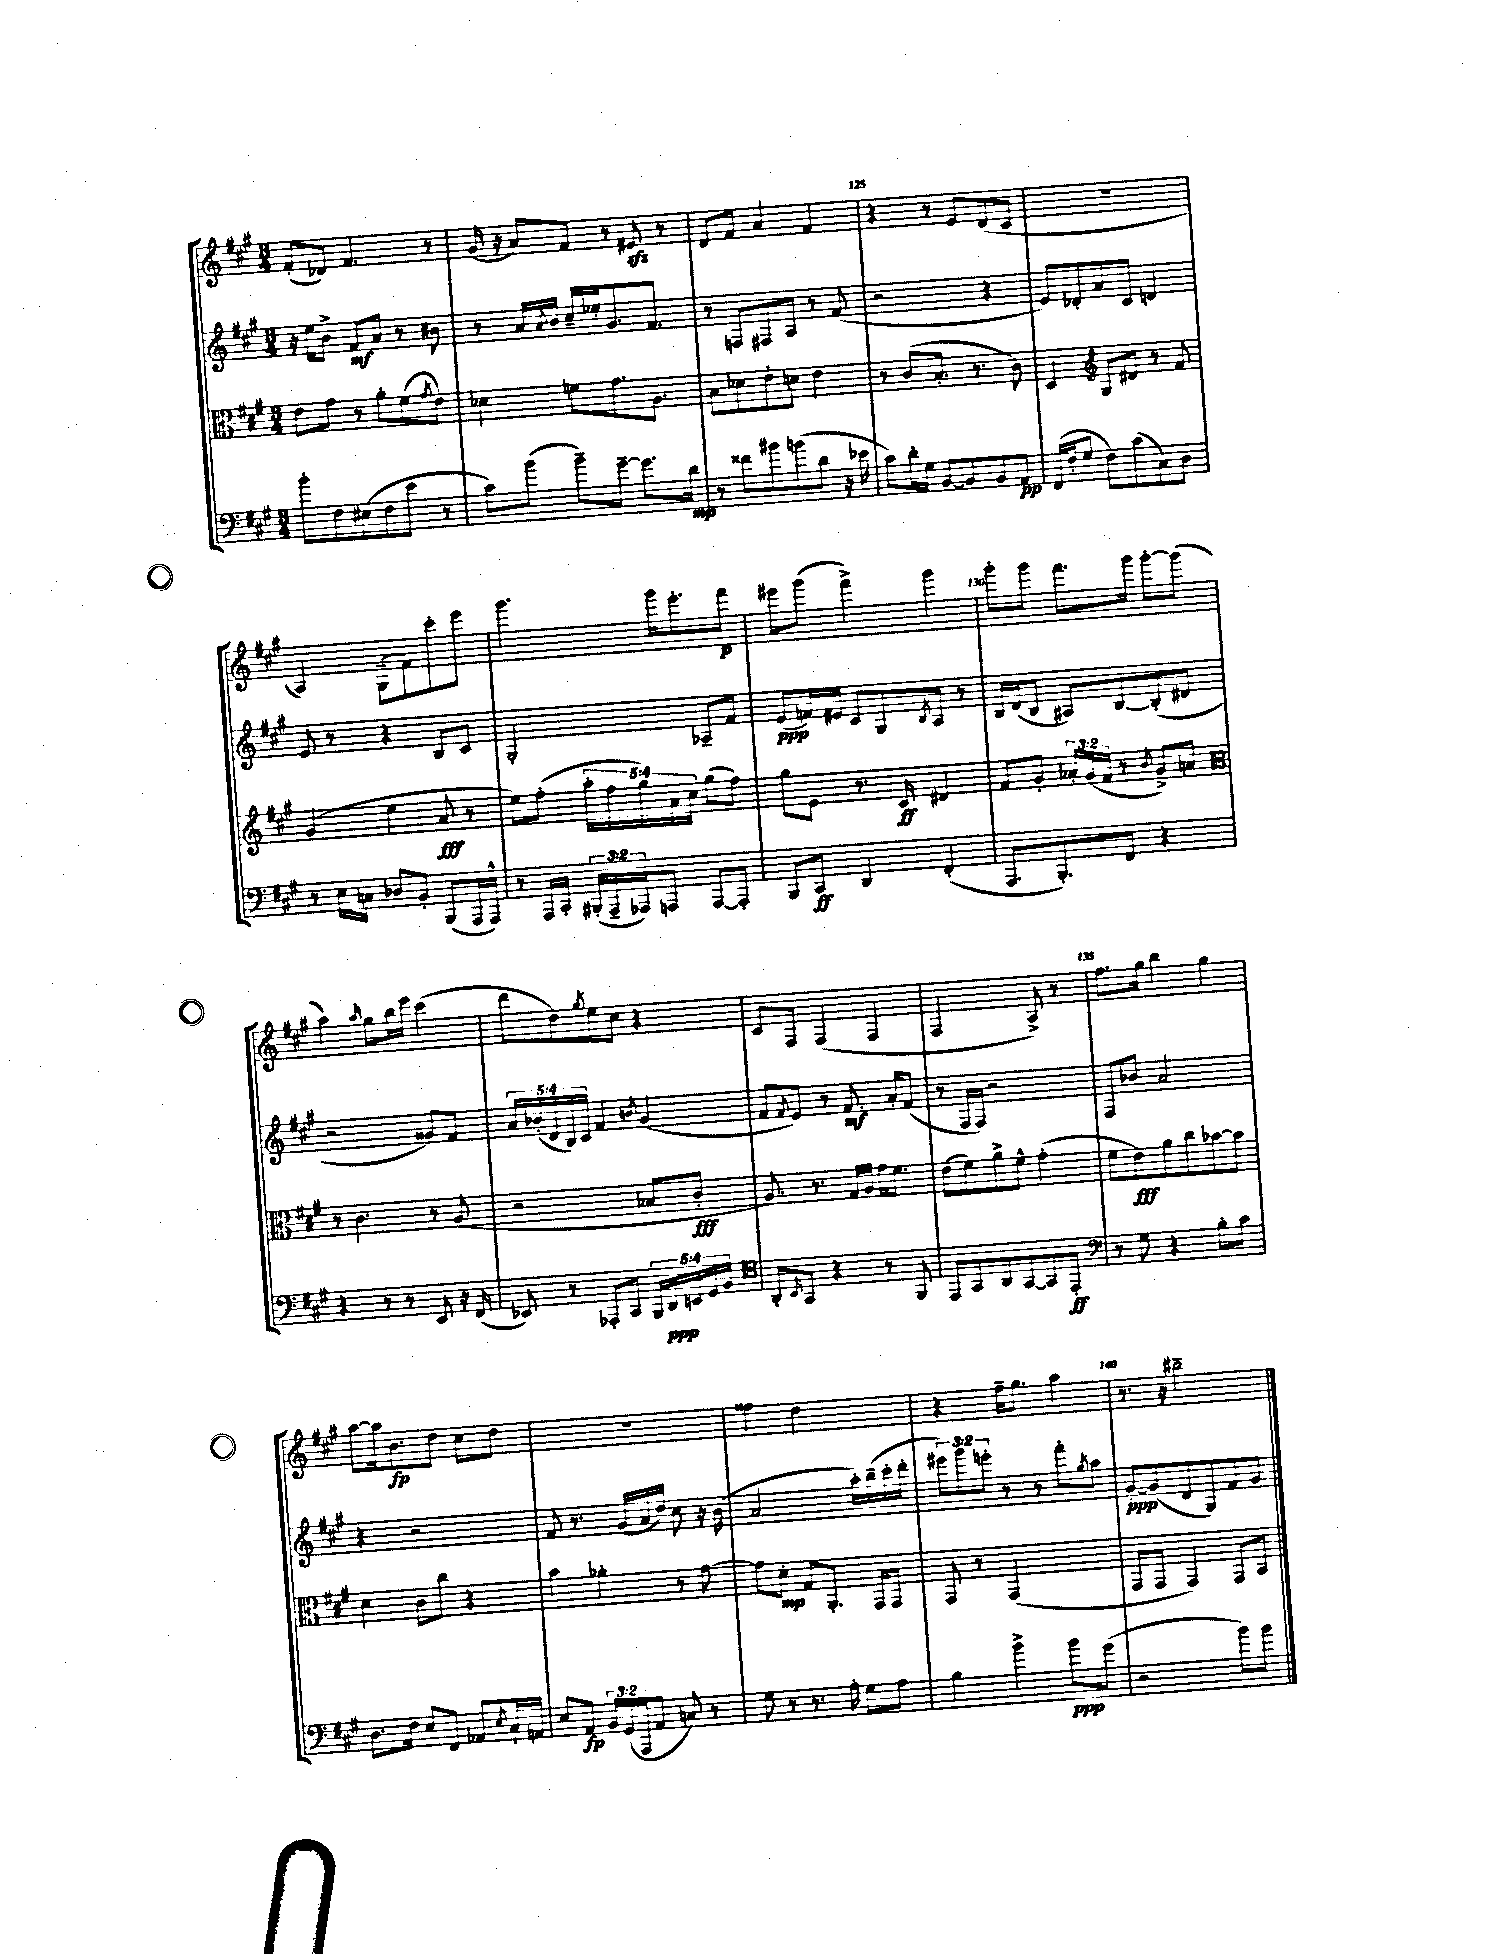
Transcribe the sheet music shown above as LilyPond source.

<<
\new StaffGroup <<
\new Staff = "s0" {
    \clef treble \key a \major \numericTimeSignature \time 3/4
    fis'8-.( des'8) fis'4. r8 |
    gis'16( r16 a'8) fis'8 r8 eis'8\sfz r8 |
    d'8 fis'8 a'4 fis'4 |
    r4 r8 e'8 d'8( cis'8 |
    R2. |
    a4) gis8--( fis'8) cis'''8-. e'''8 |
    gis'''4. gis'''16 e'''8.-. fis'''8\p |
    eis'''8 gis'''8( fis'''4->) gis'''4 |
    gis'''8-. gis'''8 fis'''8. gis'''16 gis'''8~-. gis'''8( |
    a''4) \grace { a''16 } gis''8 b''16 e'''16 cis'''4( |
    d'''8 d''8) \acciaccatura { gis''8 } e''8 cis''8 r4 |
    cis'8 fis8 fis4( fis4 |
    fis2 a8->) r8 |
    fis''8. gis''16 b''4 gis''4 |
    a''8~ a''16 b'8.\fp d''8 cis''8 d''8 |
    R2. |
    fisis''4 d''2 |
    r4 fis''16-- gis''8. a''4 |
    r8. r16 bis''2-- \bar "|." |
}
\new Staff = "s1" {
    \clef treble \key a \major \numericTimeSignature \time 3/4 \override Staff.TupletNumber.text = #tuplet-number::calc-fraction-text
    r16 e''16 b'8-> fis'8\mf a'8 r8 bis'8 |
    r8 a'16 \acciaccatura { a'8 } b'16 cis''16-- ees''16-. gis'8. fis'8. |
    r8 f8 fis8 a8 r8 fis'8( |
    r2 r4 |
    e'8) des'8-. a'8 cis'8 d'4 |
    e'8 r8 r4 b8 cis'8 |
    gis2-. aes8-- fis'8 |
    e'8\ppp( f'16) eis'16 cis'8 gis8 \acciaccatura { b8 } a8 r8 |
    b16 d'16( b8 ais8) b8~ b8-.( dis'8 |
    r2 gisis'8) fis'8 |
    \tuplet 5/4 { a'16 bes'16-.( d'16 b16) cis'16 } fis'4 \acciaccatura { b'8 } gis'4( |
    fis'8 \acciaccatura { fis'8 } e'8) r8 fis'8.\mf a'16-. fis'8( |
    r8 fis16 fis16) r2 |
    fis8 bes'8 a'2 |
    r4 r2 |
    fis'8 r8. gis'16( a'16 d''16) cis''8 r16 b'16( |
    a'2 a''16-.) b''16--( cis'''16-. d'''16-. |
    \tuplet 3/2 { eis'''8) gis'''8 e'''8-. } r8 r8 fis'''8-. \acciaccatura { gis''8 } a''8 |
    gis'8~-.\ppp gis'8( d'8 gis8) fis'8 gis'8 \bar "|." |
}
\new Staff = "s2" {
    \clef alto \key a \major \numericTimeSignature \time 3/4 \override Staff.TupletNumber.text = #tuplet-number::calc-fraction-text
    e'8 gis'8 r8 a'8-. fis'8( \acciaccatura { gis'8 } e'8) |
    des'4 f'8 gis'8. a8. |
    b8 des'8 e'8-. d'8 e'4 |
    r8 cis'8( b8.-. r8. cis'8) |
    d4 \clef treble gis8 dis'8 r8 fis'8 |
    gis'4( e''4 a'8\fff r8 |
    e''8) fis''8-.( \tuplet 5/4 { a''16-. fis''16 gis''16) a'16 cis''16 } gis''8( fis''8) |
    gis''8 e'8 r8. cis'16\ff dis'4 |
    fis'8 gis'8-. \tuplet 3/2 { aes'16-. gis'16( fis'16 } r8 \acciaccatura { b'8 } gis'8->) a'8 |
    \clef alto r8 cis'4. r8 a8( |
    r2 bes8 cis'8-.\fff |
    a8.) r8. gis16 a16 gis'16 fis'8. |
    e'8( fis'8) a'8-> fis'8-^ gis'4-.( |
    fis'8 e'8\fff) a'8 cis''8 bes'8~ bes'8 |
    d'4 cis'8 cis''8 r4 |
    b'4 aes'4-. r8 gis'8~ |
    gis'8 d'8-.\mp gis8 a,8.-. gis,16 gis,8 |
    gis,8 r8 gis,2( |
    gis,8 gis,8 gis,4) gis,8 b,8 \bar "|." |
}
\new Staff = "s3" {
    \clef bass \key a \major \numericTimeSignature \time 3/4 \override Staff.TupletNumber.text = #tuplet-number::calc-fraction-text
    b'8-. fis8 eis8( fis8 e'8 r8 |
    cis'8) b'8( b'8--) gis'8~-- gis'8. d'16\mp |
    r8 fisis'8 bis'8 b'8( d'8 r16 ees'16 |
    cis'8) d'16-. gis16 b,8~ b,8 b,8 a,8\pp |
    fis,16( fis16-. gis8 fis8) cis'8( cis8) d8 |
    r8 e16 c16 des8 b,8-. b,,8( a,,16 a,,16-^) |
    r8 a,,16 cis,16-. \tuplet 3/2 { bis,,16-.( a,,16-- aes,,16) } a,,8 a,,8~ a,,8-. |
    b,,8 cis,8\ff d,4 fis,4-.( |
    a,,8. b,,8.-.) fis,8 r4 |
    r4 r8 r8 e,8 r16 fis,16( |
    ees,8) r8 aes,,8-. cis,8 \tuplet 5/4 { b,,16 d,16\ppp e,16 gis,16 b,16 } |
    \clef tenor a,8-. \grace { b,16 } gis,8 r4 r8 fis,8 |
    e,8 gis,8 a,8 gis,8~ gis,8 e,8-.\ff |
    \clef bass r8 gis8 r4 b8-. cis'8 |
    d8. fis16 e8 fis,8 aes,8 \acciaccatura { e8 } cis16-! a,16 |
    e8 a,8\fp \tuplet 3/2 { b,16 gis,16( a,,16 } a,8 c8) r8 |
    gis8 r8 r8. a16-. gis8 a8 |
    b4 b'4-> b'8\ppp gis'8( |
    r2 b'8) b'8 \bar "|." |
}
>>
>>
\layout { \context { \Score currentBarNumber = #122 \override BarNumber.break-visibility = ##(#f #t #t) barNumberVisibility = #(every-nth-bar-number-visible 5) } }
